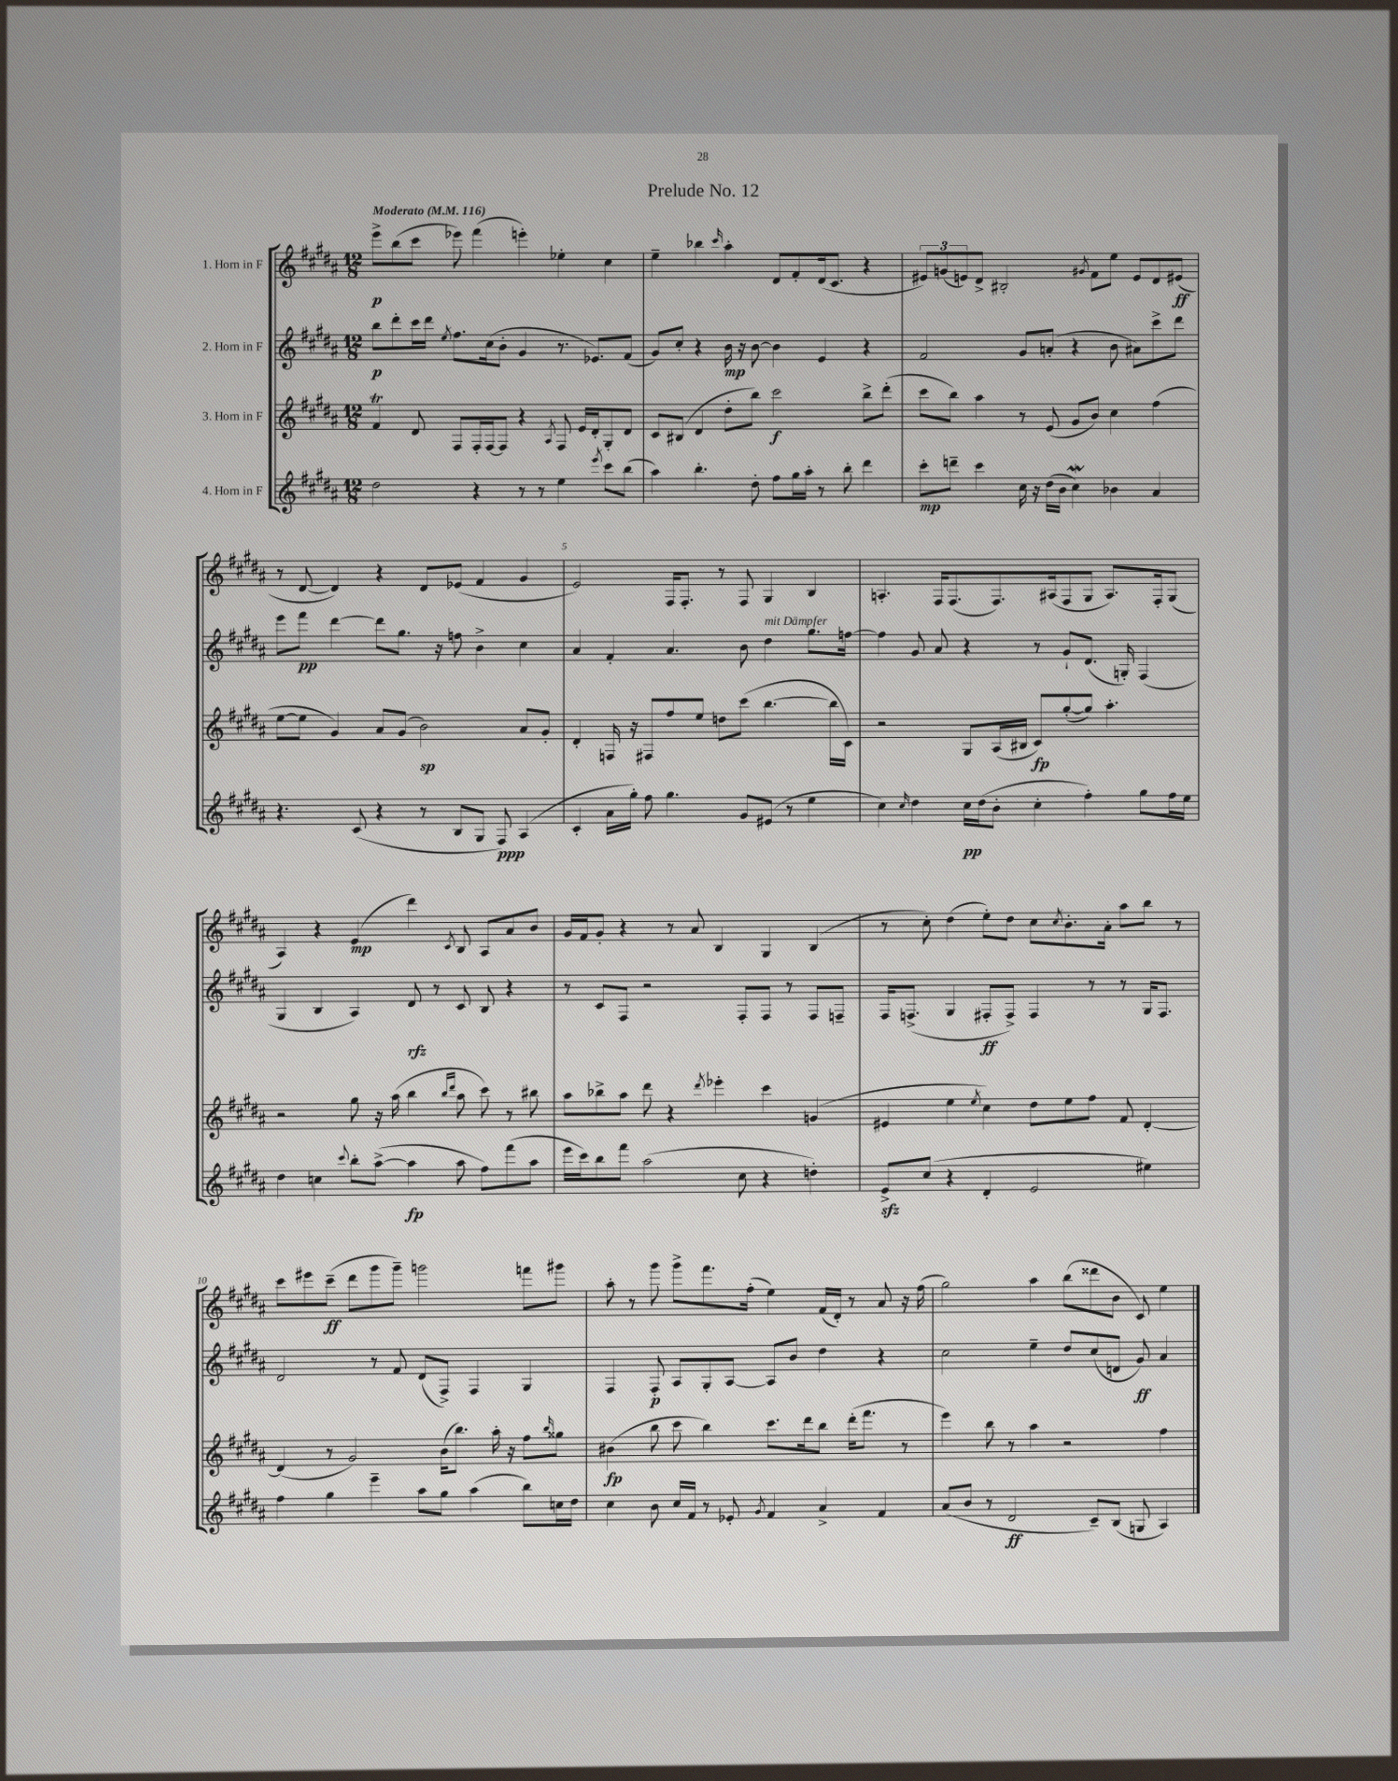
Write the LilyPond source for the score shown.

\header { title = "Prelude No. 12" }
<<
\new StaffGroup <<
\new Staff = "s0" \with { instrumentName = "1. Horn in F" } {
    \clef treble \key b \major \numericTimeSignature \time 12/8 \tempo "Moderato" 4 = 116
    e'''8->\p b''8( cis'''8 ees'''8) fis'''4( e'''4-.) ees''4-. cis''4 |
    e''4-- bes''4 \grace { cis'''16 } ais''4-. dis'8 fis'8-. dis'16( cis'8. r4 |
    \tuplet 3/2 { eis'8) g'8( e'8) } dis'8-> bis2-. \acciaccatura { gis'8 } fis'8 e''8 e'8 dis'8 eis'8\ff( |
    r8 dis'8~ dis'4) r4 dis'8 ees'8( fis'4 gis'4 |
    e'2) fis16 fis8.-. r8 fis8 gis4 b4 |
    a4.-. fis16 fis8.( fis8.) ais16( fis8 gis8 ais8.) fis16-. gis8( |
    ais4) r4 e'4\mp( dis'''4) \acciaccatura { cis'8 } b8 ais8 ais'8 b'8 |
    gis'16 fis'16 gis'8-. r4 r8 ais'8 b4 gis4 b4( |
    r8 cis''8-.) dis''4( e''8-.) dis''8 cis''8 \acciaccatura { cis''8 } b'8.-. ais'16-. ais''8 b''8 r8 |
    cis'''8 eis'''8 cis'''8--\ff( dis'''8 gis'''8 gis'''8--) g'''2 f'''8 gis'''8 |
    ais''8-. r8 gis'''8 gis'''8-> fis'''8. fis''16-.( e''4) fis'16( dis'16-.) r8 ais'8 r16 fis''16( |
    gis''2) ais''4 b''8( disis'''8 b'8 cis'8) e''4 \bar "|." |
}
\new Staff = "s1" \with { instrumentName = "2. Horn in F" } {
    \clef treble \key b \major \numericTimeSignature \time 12/8
    b''8\p dis'''8-. cis'''16 dis'''16 \acciaccatura { e''8 } fis''8. cis''16( b'8-. gis'4 r8. ees'8.) fis'8( |
    gis'8) cis''8-. r4 b'16\mp r16 b'8~ b'4 e'4 r4 |
    fis'2 gis'8 a'8-.( r4 b'8 ais'8) cis'''8-> dis'''8 |
    e'''8 fis'''8\pp dis'''4~ dis'''8 gis''8. r16 f''8 b'4-> cis''4 |
    ais'4 fis'4-. ais'4. b'8 dis''4^\markup { \italic "mit Dämpfer" } gis''8. f''16~ |
    f''4 gis'8 ais'8 r4 r8 gis'8-! dis'8.( g16-.) fis4( |
    gis4 b4 ais4) dis'8\rfz r8 cis'8 b8 r4 |
    r8 cis'8 fis8 r2 fis8-. fis8 r8 fis8 f8-- |
    fis16 f8.->( gis4 fis8-.\ff fis8->) fis4 r8 r8 gis16 fis8. |
    dis'2 r8 fis'8 dis'8( fis8->) fis4 gis4 |
    fis4 fis8-.\p ais8 gis8-. ais8~ ais8 b'8 dis''4 r4 |
    cis''2 e''4-- dis''8 cis''8( d'8 gis'8\ff) ais'4 \bar "|." |
}
\new Staff = "s2" \with { instrumentName = "3. Horn in F" } {
    \clef treble \key b \major \numericTimeSignature \time 12/8
    fis'4\trill dis'8 fis8 fis16-. fis16~ fis8 r4 \acciaccatura { ais8 } fis8 e'16 dis'16-. gis8-. dis'8 |
    cis'8 bis8( dis'4 dis''8-. b''8) cis'''2\f b''8-> dis'''8-.( |
    cis'''8 b''8) ais''4 r8 e'8( gis'8 b'8) cis''4 fis''4( |
    e''8~ e''8 gis'4) ais'8 gis'8( b'2\sp) ais'8 gis'8-. |
    dis'4-. f16 r16 fis8 fis''8 e''8 d''8 cis'''8( b''4.~ b''16 cis'16) |
    r2 gis8 ais16( bis16 cis'8\fp) gis''8~-.( gis''8) ais''4.-. |
    r2 gis''8 r16 ais''16( b''4 \grace { b''16 dis'''16 } ais''8 cis'''8) r8 bis''8 |
    ais''8 bes''8-> ais''8 dis'''8 r4 \acciaccatura { dis'''8 } ees'''4-. cis'''4 g'4( |
    eis'4 e''4 \acciaccatura { e''8 } cis''4) dis''8 e''8 fis''8 fis'8 dis'4~-. |
    dis'4( r8 gis'2) b'16( b''8.) ais''16-. r16 fis''8 \grace { b''16 } gisis''8 |
    bis'4\fp( b''8 cis'''8 b''4) cis'''8. dis'''16 b''8 dis'''16-.( fis'''8. r8 |
    e'''4) b''8 r8 ais''4 r2 fis''4 \bar "|." |
}
\new Staff = "s3" \with { instrumentName = "4. Horn in F" } {
    \clef treble \key b \major \numericTimeSignature \time 12/8
    dis''2 r4 r8 r8 e''4 \acciaccatura { e'''8 } cis'''8 b''8( |
    ais''4) b''4.-. dis''8-. fis''8 gis''16 ais''16-. r8 b''8-. dis'''4 |
    cis'''8-.\mp d'''8-- cis'''4 cis''16 r16 dis''16( b'16 cis''4\mordent) bes'4 ais'4 |
    r4. cis'8( r4 r8 b8 gis8 fis8\ppp) ais4( |
    cis'4-. ais'16 gis''16-.) fis''8 gis''4. gis'8 eis'8( r8 e''4 |
    cis''4) \grace { cis''16 } dis''4 cis''16\pp dis''16( b'8-. cis''4-. fis''4-.) gis''8 fis''16 e''16 |
    dis''4 c''4 \appoggiatura { cis'''8 } b''8-. ais''8~->( ais''4\fp ais''8 fis''8) fis'''8( ais''8 |
    e'''16 cis'''16) b''8 fis'''8 ais''2( cis''8 r4 d''4-.) |
    e'8->\sfz cis''8( r4 dis'4-. e'2 eis''4) |
    fis''4 gis''4 e'''4-- ais''8 gis''8 ais''4( b''8) c''16 dis''16 |
    cis''4 b'8 cis''16 fis'16 r8 ees'8-. \acciaccatura { gis'8 } fis'4 ais'4-> fis'4 |
    ais'8( b'8 r8 dis'2\ff cis'8--) b8( g8 ais4) \bar "|." |
}
>>
>>
\layout { \context { \Score \override BarNumber.break-visibility = ##(#f #t #t) barNumberVisibility = #(every-nth-bar-number-visible 5) } }
